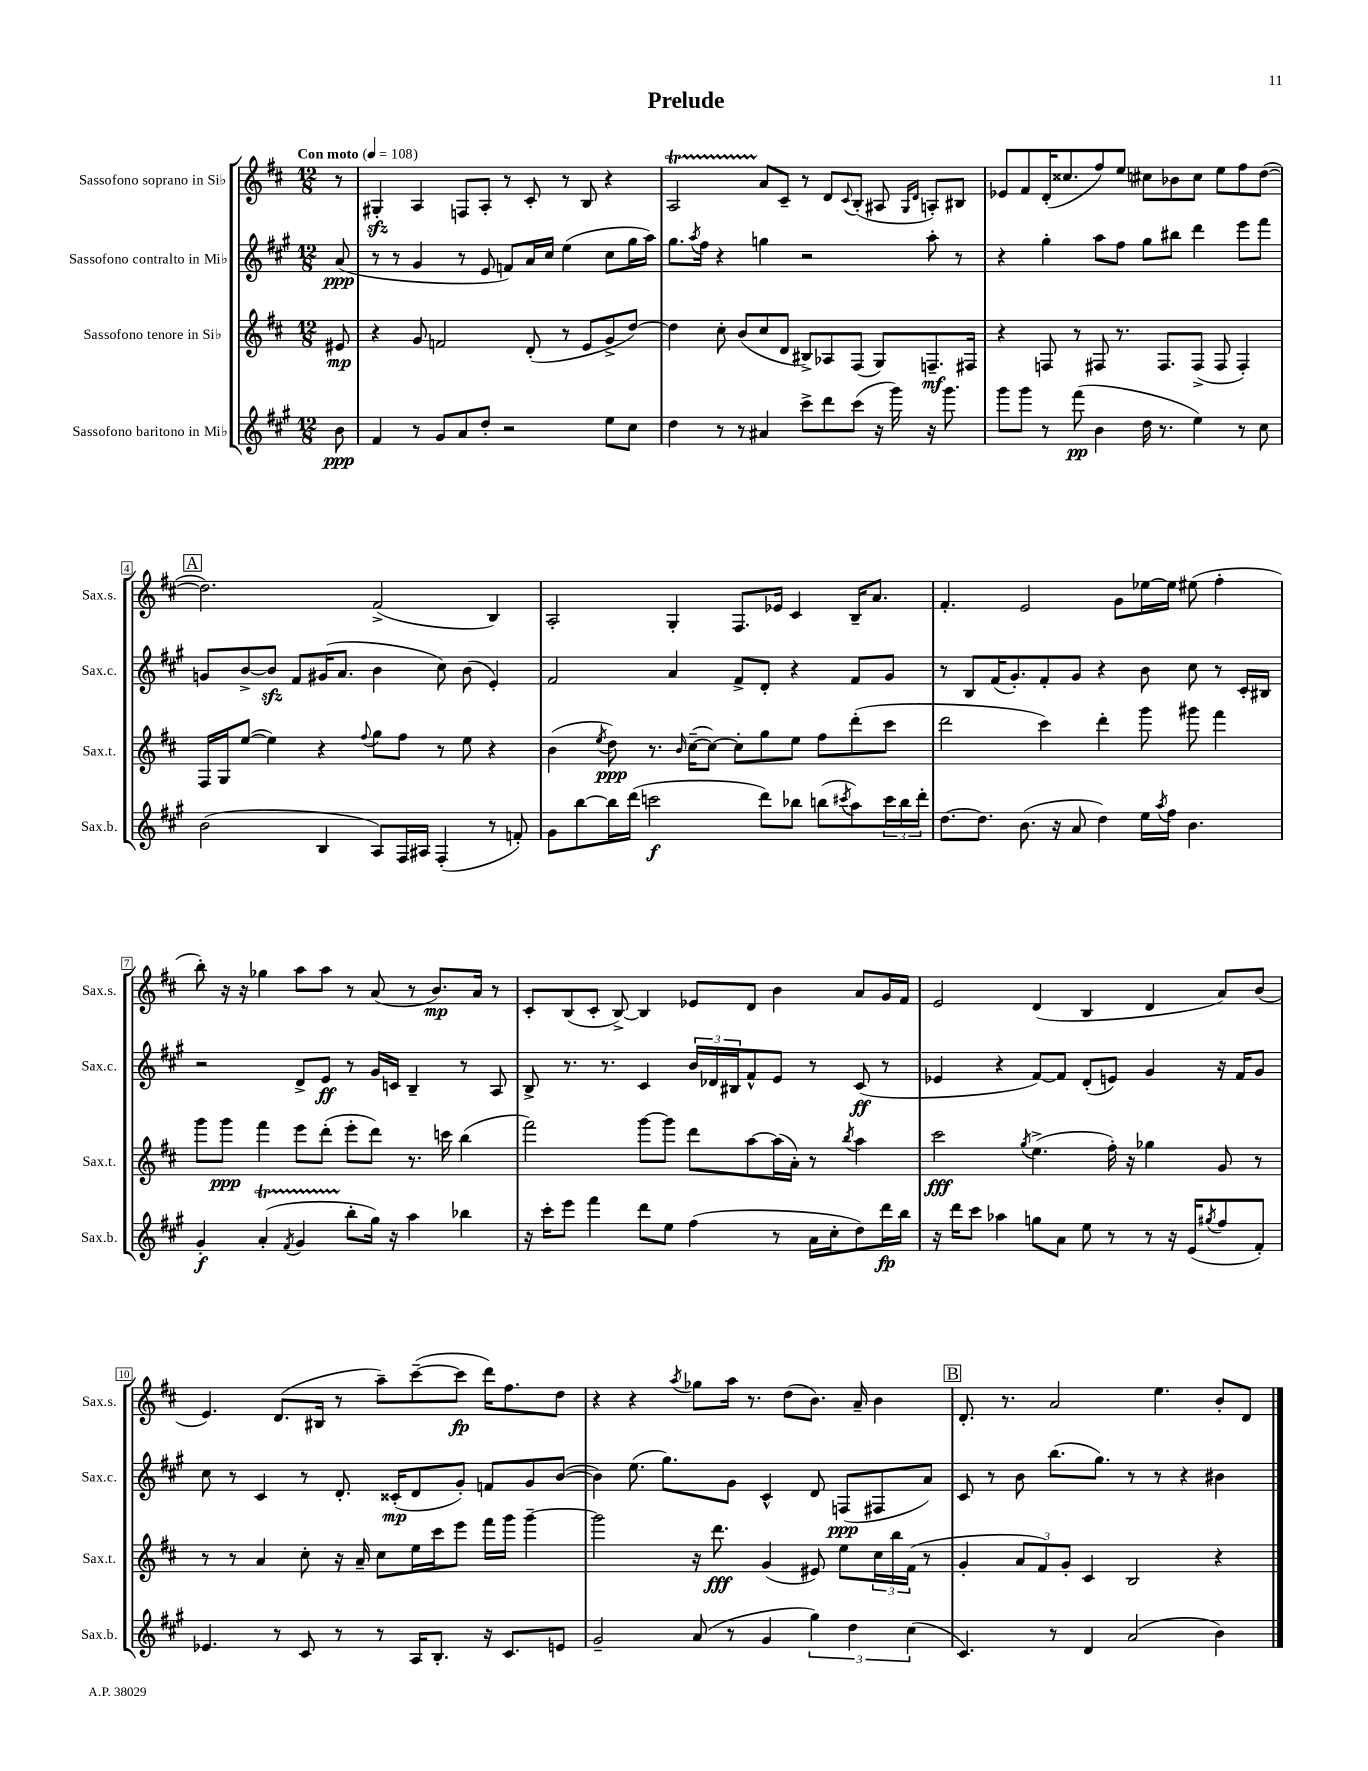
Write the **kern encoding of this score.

**kern	**kern	**kern	**kern
*staff4	*staff3	*staff2	*staff1
*clefG2	*clefG2	*clefG2	*clefG2
*k[f#c#g#]	*k[f#c#]	*k[f#c#g#]	*k[f#c#]
*M12/8	*M12/8	*M12/8	*M12/8
*MM108	*MM108	*MM108	*MM108
8b\	8e#/	(8a/	8r
=	=	=	=
4f#/	4r	8r	4G#'/
.	.	8r	.
8r	8g/	4g#/	4A/
8g#/L	2f/	.	.
8a/	.	8r	8F/L
8dd'/J	.	8e/	8A'/J
2r	.	8f/L)	8r
.	(8d'/	16a/L	8c#'/
.	.	16cc#/JJ	.
.	8r	(4ee\	8r
.	8e/L	.	8B/
8ee\L	8g^/	8cc#\L	4r
8cc#\J	[8dd/J)	16gg#\L	.
.	.	16aa\JJ)	.
=	=	=	=
4dd\	4dd\]	8.gg#\L	2A/
.	.	8qaa/	.
.	.	16ff#\Jk	.
8r	8cc#'\	4r	.
8r	(8b/L	.	.
4a#/	8cc#/	4gg\	8a/L
.	8d/J	.	8c#~/J
8ccc#^\L	8B#^/L)	2r	8r
8ddd\	8A-/	.	8d/L
.	.	.	8qqc#/
(8ccc#\J	(8F#/J	.	(8B'/J
16r	8G/L)	.	8A#/
16ggg#\)	.	.	.
.	.	.	16qqG/LL
.	.	.	16qqd/JJ
16r	8.F~/	8aa'\	8A'/L)
8.ggg#\	.	.	.
.	.	8r	8B#/J
.	16F#/Jk	.	.
=	=	=	=
8ggg#\L	4r	4r	8e-/L
8ggg#\J	.	.	8f#/
8r	8F/	4gg#'\	(16d'/K
.	.	.	8.cc##/
(8fff#\	8r	.	.
4b\	8F#/	8aa\L	8ff#/)
.	8.r	8ff#\J	8ee/J
16dd\	.	8gg#\L	8cc#\L
8.r	8.F#/L	.	.
.	.	8bb#\J	8b-\
4ee\)	(8F#^/J	4ddd\	8cc#\J
.	8F#/	.	8ee\L
8r	4F#'/)	8eee\L	8ff#\
8cc#\	.	8fff#\J	([8dd\J
=	=	=	=
(2b\	16F#/LL	8g/L	2.dd\])
.	16G/J	.	.
.	([8ee/J	[8b^/	.
.	4ee\])	8b/]J	.
.	.	8f#/L	.
4B/	4r	(16g#/K	.
.	.	8.a/J	.
.	8qqff#/	.	.
8A/L)	8gg\L	4b\	(2f#^/
16F#/L	8ff#\J	.	.
16A#/JJ	.	.	.
(4F#'/	8r	8cc#\)	.
.	8ee\	(8b\	.
8r	4r	4e'/)	4B/)
8f'/)	.	.	.
=	=	=	=
8g#\L	(4b\	2f#/	2A'/
[8bb\	.	.	.
.	8qee/	.	.
16bb\]L	8dd\)	.	.
(16ddd\JJ	.	.	.
2ccc\	8.r	.	.
.	.	4a/	4G'/
.	16qqb/	.	.
.	([16cc#~\LK	.	.
.	8cc#\_J)	.	.
.	8cc#'\]L	8f#^/L	8.F#/L
8ddd\L)	8gg\	8d'/J	.
.	.	.	16e-/Jk
8bb-\J	8ee\J	4r	4c#/
(8bb\L	8ff#\L	.	.
8qccc#/	.	.	.
8aa\)	(8ddd'\	8f#/L	16B~/LK
.	.	.	8.a/J
24ccc#\L	8ccc#\J	8g#/J	.
24bb\	.	.	.
24ddd'\JJ	.	.	.
=	=	=	=
[8.dd\L	2ddd\	8r	4.f#'/
.	.	8B/L	.
8.dd\]J	.	.	.
.	.	(16f#/K	.
.	.	8.g#'/)	.
(8.b\	.	.	2e/
.	4ccc#\)	8f#'/	.
16r	.	.	.
8a/	.	8g#/J	.
4dd\)	4ddd'\	4r	.
.	.	.	8g\L
16ee\LL	8ggg\	8b\	[16ee-\L
8qaa/	.	.	.
16ff#\JJ	.	.	16ee-\]JJ
4.b\	8ggg#\	8cc#\	(8ee#\
.	4fff#\	8r	4ff#'\
.	.	16c#'/LL	.
.	.	16B#/JJ	.
=	=	=	=
4g#'/	8ggg\L	2r	8bb'\)
.	8ggg\J	.	16r
.	.	.	16r
(4a'/	4fff#\	.	4gg-\
8qf#/	.	.	.
4g#/	8eee\L	8d^/L	8aa\L
.	(8ddd'\J	8e/J	8aa\J
8bb'\L	8eee'\L	8r	8r
16gg#\Jk)	8ddd\J)	16g#/LL	(8a/
16r	.	16c/JJ	.
4aa\	8.r	4B~/	8r
.	.	.	8.b/L)
.	16ccc\	.	.
4bb-\	(4bb\	8r	.
.	.	.	16a/Jk
.	.	8A/	8r
=	=	=	=
16r	2fff#\)	8B^/	8c#'/L
16ccc#'\LK	.	.	.
8eee\J	.	8.r	(8B/
4fff#\	.	.	8c#'/J
.	.	8.r	.
.	.	.	[8B^/)
8ddd\L	[8ggg\L	4c#/	4B/]
8ee\J	8ggg\]J	.	.
(4ff#\	8ddd\L	24b/LL	8e-/L
.	.	24d-/	.
.	.	24B#/J	.
.	[8aa\	8f#^^/	8d/J
8r	(16aa\]L	8e/J	4b\
.	16a'\JJ)	.	.
16a\LL	8r	8r	.
16cc#'\J	.	.	.
.	8qbb/	.	.
8dd\)	4aa\	(8c#/	8a/L
16ddd\L	.	8r	16g/L
16bb\JJ	.	.	16f#/JJ
=	=	=	=
16r	2ccc#\	4e-/	2e/
16ddd\LK	.	.	.
8ccc#\J	.	.	.
4aa-\	.	4r	.
.	8qgg/	.	.
8gg\L	(4.ee^\	[8f#/L)	(4d/
8a\J	.	8f#/]J	.
8ee\	.	(8d'/L	4B/
8r	16ff#'\)	8e/J)	.
.	16r	.	.
8r	4gg-\	4g#/	4d/
16r	.	.	.
(16e/LK	.	.	.
8qgg#/	.	.	.
8ff#/	8g/	16r	8a/L)
.	.	16f#/LK	.
8f#'/J)	8r	8g#/J	(8b/J
=	=	=	=
4.e-/	8r	8cc#\	4.e/)
.	8r	8r	.
.	4a/	4c#/	.
8r	.	.	(8.d/L
8c#/	8cc#'\	8r	.
.	.	.	16B#/Jk
8r	16r	8.d'/	8r
.	16a~/	.	.
8r	8cc#\L	.	8aa~\L)
.	.	(16c##'/LK	.
16A/LK	16ee\L	8d/	([8ccc#~\
8.B'/J	16ccc#\J	.	.
.	8eee\J	8g#'/J)	8ccc#\]J
16r	16fff#\LL	8f/L	16ddd\LK)
8.c#/L	16ggg\JJ	.	8.ff#\
.	[4ggg~\	8g#/	.
8e/J	.	([8b/J	8dd\J
=	=	=	=
2g#~/	2ggg\]	4b\])	4r
.	.	(8.ee\	4r
.	.	8.gg#\L)	.
.	.	.	8qaa/
(8a/	16r	.	8gg-\L
.	8.ddd\	.	.
8r	.	8g#\J	16aa\Jk
.	.	.	8.r
4g#/	(4g/	4c#^^/	.
.	.	.	(8dd\L
6gg#\)	8e#/)	8d/	8.b\J)
.	8ee\L	(8F/L	.
6dd\	.	.	.
.	.	.	16a~/
.	24cc#\L	8F#/	4b\
.	24bb\	.	.
(6cc#\	(24f#\JJ	.	.
.	8r	8a/J)	.
=	=	=	=
4.c#/)	4g'/	8c#/	8.d'/
.	.	8r	.
.	.	.	8.r
.	12a/L	8b\	.
.	12f#/)	.	.
8r	.	(8.bb\L	2a/
.	12g'/J	.	.
4d/	4c#/	.	.
.	.	8.gg#\J)	.
(2a/	2B/	8r	.
.	.	8r	4.ee\
.	.	4r	.
4b\)	4r	4b#\	8b'/L
.	.	.	8d/J
==	==	==	==
*-	*-	*-	*-
